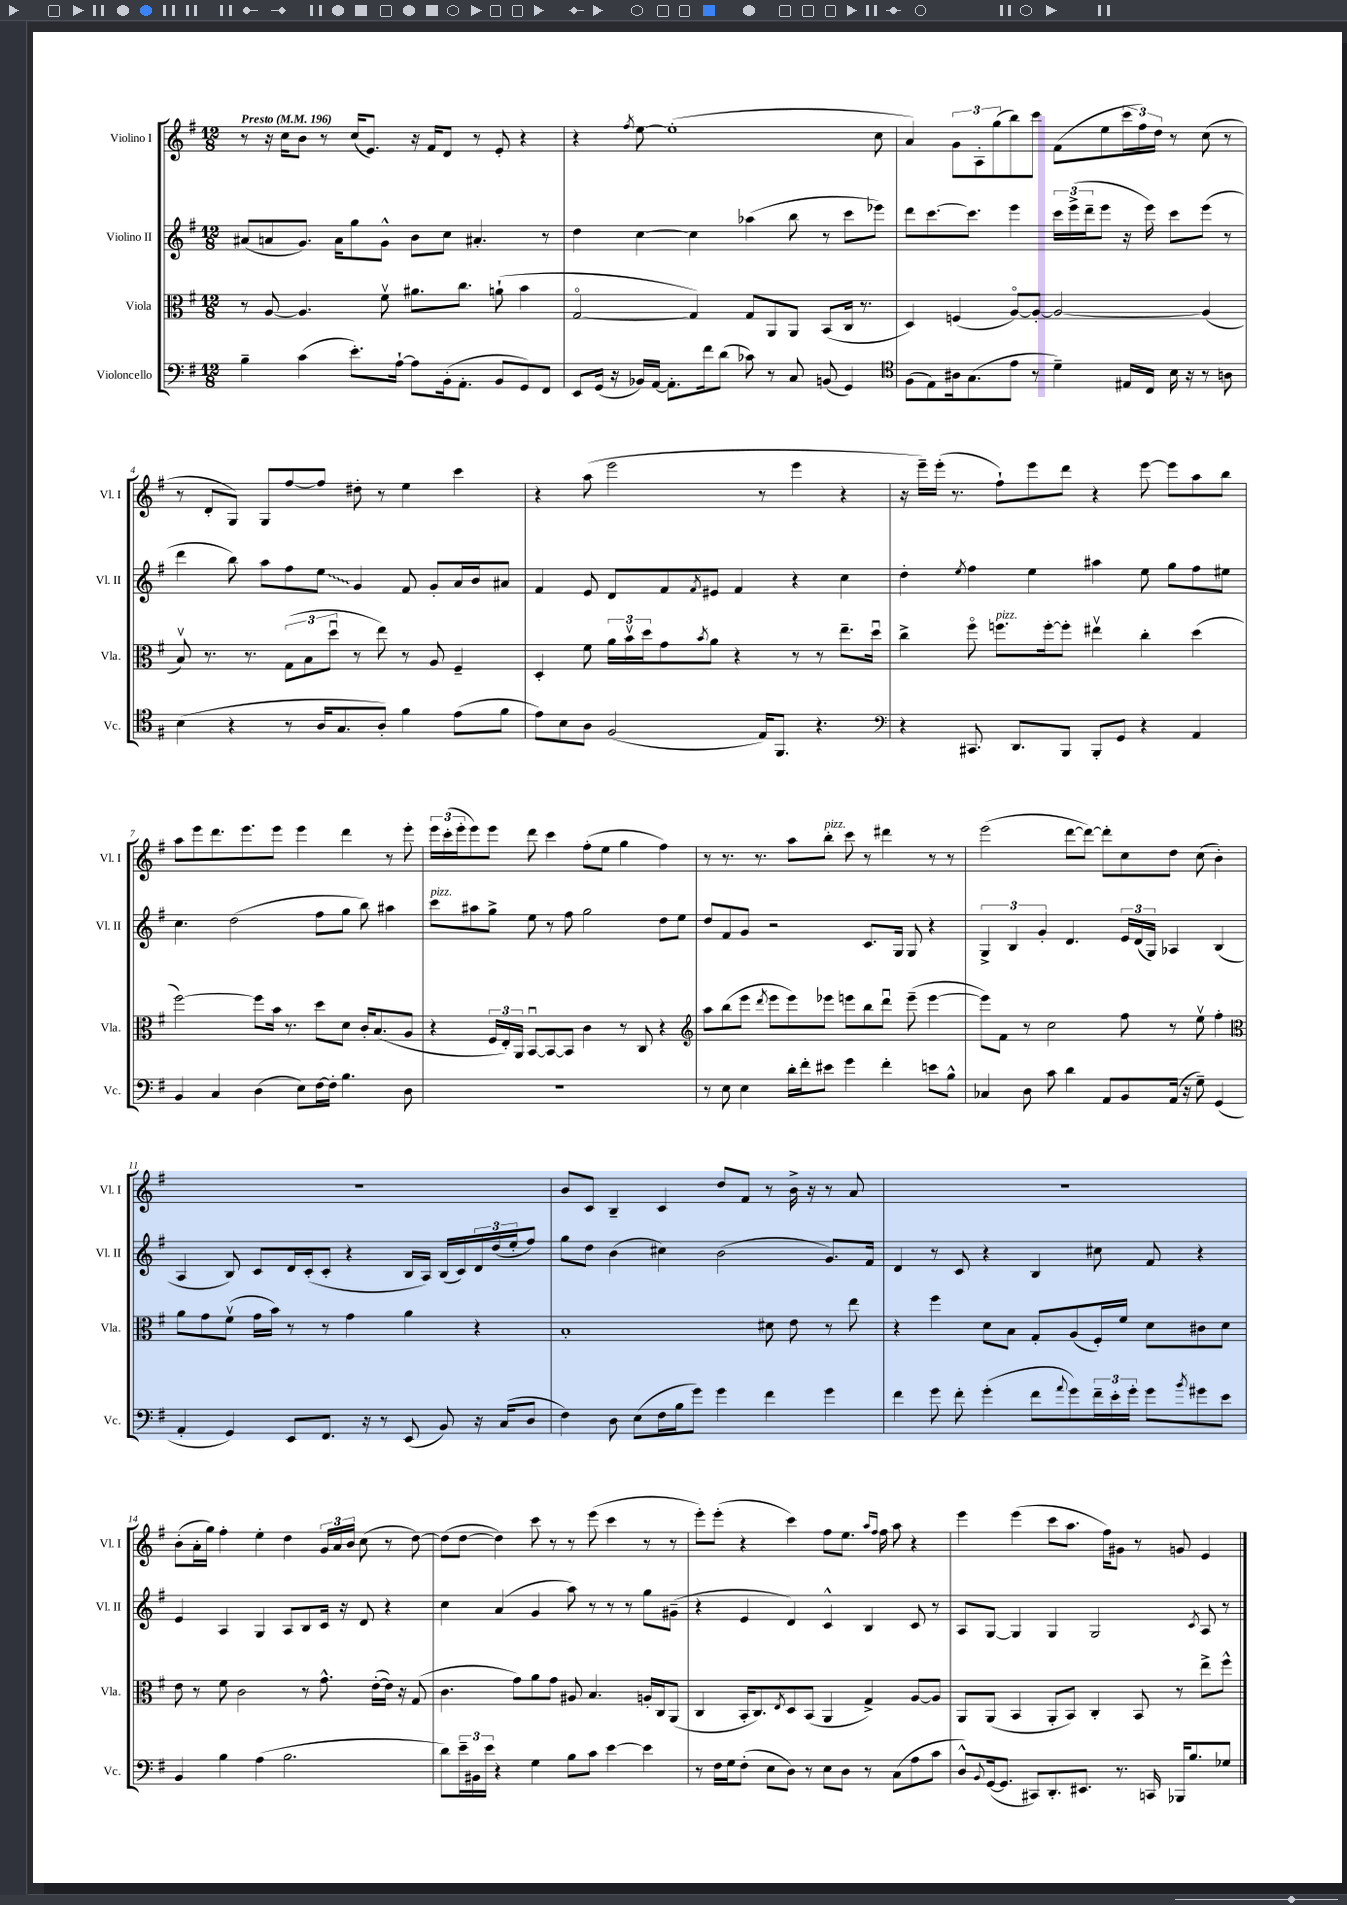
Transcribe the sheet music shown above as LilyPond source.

<<
\new StaffGroup <<
\new Staff = "s0" \with { instrumentName = "Violino I" shortInstrumentName = "Vl. I" } {
    \clef treble \key g \major \numericTimeSignature \time 12/8 \tempo "Presto" 4 = 196
    r8 r16 c''16 b'8 r8 c''16( e'8.) r16 fis'16 d'8 r8 e'8-. r4 |
    r4 \acciaccatura { fis''8 } e''8~ e''1-.( c''8 |
    a'4) \tuplet 3/2 { g'8 a8-. g''8( } b''8) c'''8 fis'8( e''8 \tuplet 3/2 { c'''16 fis''16) d''16 } r8 c''8( r8 |
    r8 d'8-. g8) g8 fis''8~ fis''8 dis''8-. r8 e''4 c'''4 |
    r4 a''8( e'''2 r8 e'''4 r4 |
    r16 e'''16--) e'''16-.( r8. fis''8-!) e'''8 d'''8 r4 e'''8~ e'''8 a''8 b''8 |
    a''8 e'''8 d'''8. e'''8. e'''8 e'''4 d'''4 r8 e'''8-. |
    \tuplet 3/2 { e'''16 c'''16-.( e'''16-. } e'''8) e'''8 d'''8 c'''4 fis''8-.( e''8 g''4 fis''4) |
    r8 r8. r8. a''8 b''8-.^\markup { \italic "pizz." } c'''8 r8 dis'''4 r8 r8 |
    e'''2( d'''8~ d'''8~) d'''8-. c''8 d''8 c''8( b'4-.) |
    R1. |
    b'8 c'8 b4-- c'4 d''8 fis'8 r8 b'16-> r16 r8 a'8 |
    R1. |
    b'8-.( a'16-. g''16) fis''4-. e''4-. d''4 \tuplet 3/2 { g'16 a'16 b'16 } c''8( r8 d''8~) |
    d''8( d''8~ d''4) c'''8 r8 r8 e'''8( c'''4 r8 r8 |
    e'''8-.) e'''8-.( r4 c'''4) fis''8 e''8. \grace { a''16 fis''16 } fis''16 a''8 r4 |
    e'''4 e'''4( c'''8 a''8. fis''16) gis'8 r8 g'8 e'4 \bar "|." |
}
\new Staff = "s1" \with { instrumentName = "Violino II" shortInstrumentName = "Vl. II" } {
    \clef treble \key g \major \numericTimeSignature \time 12/8
    ais'8( a'8 g'8.) a'16 g''8 g'8-^ b'8 c''8 ais'4.-. r8 |
    d''4 c''4~ c''4 aes''4( b''8 r8 c'''8 ees'''8) |
    d'''8 c'''8.~ c'''8. e'''4 \tuplet 3/2 { c'''16 e'''16->( d'''16-- } e'''8 r16 e'''16) c'''8 e'''8( r8 |
    d'''4 b''8) a''8 fis''8 \once \override Glissando.style = #'zigzag e''8\glissando g'4 fis'8 g'8-. a'16 b'16 ais'8 |
    fis'4 e'8 d'8 fis'8 \acciaccatura { fis'8 } eis'8 fis'4 r4 c''4 |
    d''4-. \acciaccatura { e''8 } fis''4 e''4 ais''4 e''8 g''8 fis''8 eis''8 |
    c''4. d''2( fis''8 g''8 b''8) ais''4 |
    c'''8^\markup { \italic "pizz." } ais''8 g''8-> e''8 r8 fis''8 g''2 d''8 e''8 |
    d''8 fis'8 g'8 r2 c'8. g16 g8 r4 |
    \tuplet 3/2 { g4-> b4 g'4-. } d'4. \tuplet 3/2 { e'16 d'16( g16) } aes4 b4( |
    a4 b8) c'8 d'16 c'16-.( c'8-. r4 b16 a16) b16( c'16) \tuplet 3/2 { d'16 d''16( e''16-. } fis''8) |
    g''8 d''8 b'4( cis''4) b'2( g'8.) fis'16 |
    d'4 r8 c'8 r4 b4 cis''8 fis'8 r4 |
    e'4 a4 g4 a8 b8 c'16 r16 d'8 r4 |
    c''4 a'4( g'4 a''8) r8 r8 r8 g''8 gis'8--( |
    r4 e'4 d'4) c'4-^ b4 c'8 r8 |
    a8 g8~ g4 g4 g2 \acciaccatura { c'8 } a8 r8 \bar "|." |
}
\new Staff = "s2" \with { instrumentName = "Viola" shortInstrumentName = "Vla." } {
    \clef alto \key g \major \numericTimeSignature \time 12/8
    r8 a8~ a4. fis'8\upbow ais'8. c''8. a'8-!( b'4 |
    g2~\flageolet g4) g8 a,8 a,8 b,8( c16 r8. |
    d4) f4( a8~\flageolet) a8~-. a2~ a4( |
    b8\upbow) r8. r8. \tuplet 3/2 { g8( b8 d''8\downbow } r8 e''8) r8 a8 fis4-- |
    d4-. fis'8 \tuplet 3/2 { a'16 b'16\upbow d''16 } g'8 \acciaccatura { b'8 } a'8 r4 r8 r8 e''8.-- d''16\downbow |
    c''4-> fis''8\flageolet f''8.^\markup { \italic "pizz." } f''16~-. f''8-. eis''4\upbow c''4-. d''4( |
    fis''2~) fis''8 b'16 r8. d''8 d'8 c'16-. b8.( a8 |
    r4 \tuplet 3/2 { fis16 e16-.) a,16 } b,8~\downbow b,8~ b,8 c'4 r8 c8 r4 |
    \clef treble a''8 b''8( e'''8 \acciaccatura { d'''8 } e'''8 e'''8) ees'''8 e'''8 b''8 d'''8\downbow e'''8--( e'''4~ |
    e'''8) fis'8 r8 c''2 fis''8 r8 e''8\upbow fis''4-. |
    \clef alto a'8 g'8 fis'8\upbow( g'16 b'16) r8 r8 g'4 a'4 r4 |
    b1-. dis'8 e'8 r8 e''8 |
    r4 fis''4 d'8 b8 g8-. a8( fis16-.) fis'16 d'8 cis'8 d'8 |
    e'8 r8 fis'8 c'2 r8 g'8.-^ e'16~-.( e'16) r16 g8( |
    c'4. g'8) a'8 g'8 ais8 b4. a16-. c16 a,8( |
    c4 b,16-. c8.) \acciaccatura { e8 } d8 b,8( a,4 g4->) a8~ a8 |
    a,8 a,8( b,4 a,8-. b,8) c4-. b,8 r8 e''8-> fis''8-^ \bar "|." |
}
\new Staff = "s3" \with { instrumentName = "Violoncello" shortInstrumentName = "Vc." } {
    \clef bass \key g \major \numericTimeSignature \time 12/8
    b4-- c'4( e'8.-.) a16~-! a8 b,16-.( a,8.-. b,8 g,8) fis,8 |
    e,8 g,16( r16 bes,16) a,16~ a,8.-. fis'16 d'8( ces'8) r8 c8 b,8( g,4) |
    \clef tenor fis8( e8) ais16 g8.( e'8 r8 d'4--) eis16 c16 b16 r16 r8 a8 |
    b4( r4 r8 a16 g8. a8-.) fis'4 e'8( fis'8 |
    e'8) b8 a8 fis2( e16) fis,8. r4. |
    \clef bass r4 cis,8. d,8. b,,8 b,,8-. g,8 r4 a,4 |
    b,4 c4 d4( e8) fis16~ fis16-. b4. d8 |
    R1. |
    r8 e8 e4 d'16-. fis'16-. eis'8 g'4 fis'4-. e'8 b8-^ |
    ces4 d8 c'8 d'4 a,8 b,8 a,16( r16 g8--) g,4( |
    a,4-. g,4) e,8 fis,8. r16 r8 e,8( b,8) r16 c16( d8 |
    fis4) d8 e8( fis16 b16 g'8) g'4 fis'4 g'4 |
    fis'4 g'8 fis'8-. g'4-.( fis'8 \appoggiatura { a'8 } g'8) \tuplet 3/2 { fis'16-- e'16-. g'16-. } g'8 \acciaccatura { b'8 } gis'8 e'8 |
    b,4 b4 a4( b2. |
    d'8) \tuplet 3/2 { e'16-- bis,16 e'16 } r4 g4 b8 c'8 e'4~ e'4 |
    r8 fis16 g16 fis8-.( e8 d8) r8 e8 d8 r8 c8( a8 c'8 |
    d8-^) \appoggiatura { b,8 } g,16~( g,8. cis,8) d,8.-. eis,8. r8. c,16 bes,,16 b8. ges8 \bar "|." |
}
>>
>>
